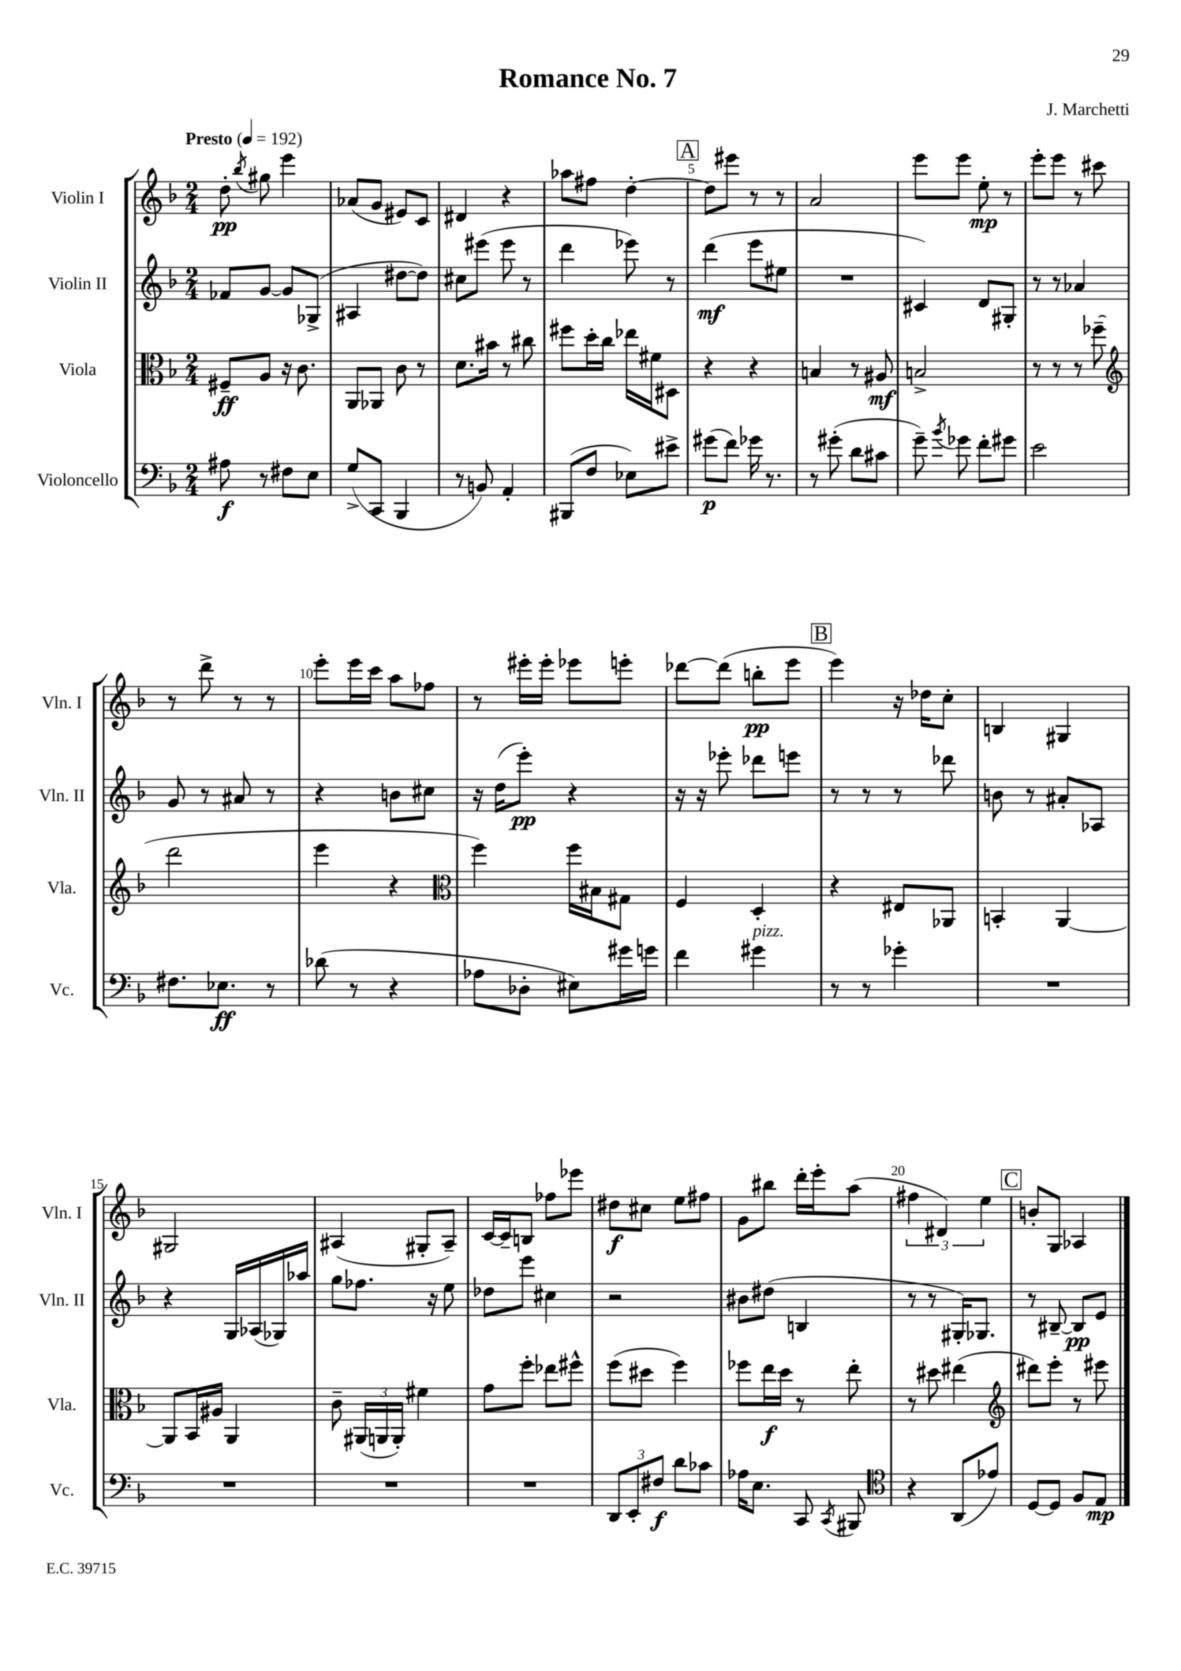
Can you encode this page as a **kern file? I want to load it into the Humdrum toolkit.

**kern	**kern	**kern	**kern
*staff4	*staff3	*staff2	*staff1
*clefF4	*clefC3	*clefG2	*clefG2
*k[b-]	*k[b-]	*k[b-]	*k[b-]
*M2/4	*M2/4	*M2/4	*M2/4
*MM192	*MM192	*MM192	*MM192
8A#\	8F#~/L	8f-/L	8dd'\
.	.	.	8qbb-/
8r	8A/J	[8g/J	8gg#\
8F#\L	16r	8g/]L	4eee\
.	8.c\	.	.
8E\J	.	(8G-^/J	.
=	=	=	=
(8G^/L	8AA/L	4A#/	(8a-/L
8CC/J	8AA-/J	.	8g/J
4BBB-/	8c\	[8dd#\L	8e#/L)
.	8r	8dd#\]J)	8c/J
=	=	=	=
8r	8.d\L	8cc#\L	4d#/
8BB/)	.	(8eee#\J	.
.	16b#\Jk	.	.
4AA'/	8r	8eee#\	4r
.	8cc#\	8r	.
=	=	=	=
(8BBB#/L	8ff#\L	4ddd\	8aa-\L
8F/J	16dd'\L	.	8ff#\J
.	16cc\JJ	.	.
8E-\L)	16ee-\LL	8eee-\)	[4dd'\
.	16f#\J	.	.
8e#^\J	8D#\J	8r	.
=	=	=	=
(8g#\L	4r	(4ddd\	8dd\]L
8f\J)	.	.	8eee#\J
16g-\	4r	8eee\L	8r
8.r	.	.	.
.	.	8ee#\J	8r
=	=	=	=
8r	4B/	2r	2a/
(8g#'\	.	.	.
8d\L	8r	.	.
8c#\J	8A#/	.	.
=	=	=	=
8g~\)	2B^/	4c#/)	8eee\L
8qb-/	.	.	.
8g-\	.	.	8eee\J
8f'\L	.	8d/L	8ee'\
8g#\J	.	8G#'/J	8r
=	=	=	=
2e\	8r	8r	8eee'\L
.	8r	8r	8eee\J
.	8r	4a-/	8r
.	(8ff-~\	.	8ccc#\
=	=	=	=
*	*clefG2	*	*
8.F#\L	2ddd\	8g/	8r
.	.	8r	8ddd^\
8.E-\J	.	.	.
.	.	8a#/	8r
8r	.	8r	8r
=	=	=	=
(8d-\	4eee\	4r	8eee'\L
8r	.	.	16eee\L
.	.	.	16ccc\JJ
4r	4r	8b\L	8aa\L
.	.	8cc#\J	8ff-\J
=	=	=	=
*	*clefC3	*	*
8A-\L	4ff\)	16r	8r
.	.	(16dd\LK	.
8D-'\J	.	8eee'\J)	16eee#'\LL
.	.	.	16eee#'\JJ
8E#\L)	16ff\LL	4r	8eee-\L
.	16B#\J	.	.
16g#\L	8G#\J	.	8eee'\J
16g\JJ	.	.	.
=	=	=	=
4f\	4F/	16r	[8ddd-\L
.	.	16r	.
.	.	8eee-'\	(8ddd-\]J
4g#\	4D'/	8ddd-\L	8bb'\L
.	.	8eee\J	8eee\J
=	=	=	=
8r	4r	8r	4eee\)
8r	.	8r	.
4g-'\	8E#/L	8r	16r
.	.	.	16dd-\LK
.	8AA-/J	8ddd-\	8cc'\J
=	=	=	=
2r	4BB'/	8b\	4B/
.	.	8r	.
.	[4AA/	8a#'/L	4G#/
.	.	8A-/J	.
=	=	=	=
2r	8AA/]L	4r	2G#/
.	16BB-/L	.	.
.	16A#/JJ	.	.
.	4AA/	16G/LL	.
.	.	(16A-/	.
.	.	16G-/)	.
.	.	16aa-/JJ	.
=	=	=	=
2r	8c~\	8gg\L	(4A#/
.	(24AA#/LL	8.ff-\J	.
.	24AA/	.	.
.	24AA'/JJ)	.	.
.	4f#\	.	8G#'/L
.	.	16r	.
.	.	8ee\	8A#~/J)
=	=	=	=
2r	8g\L	8dd-\L	[16c/LL
.	.	.	16c~/]J
.	8ff'\J	8eee\J	8B/J
.	8ee-\L	4cc#\	8ff-\L
.	8ff#^^\J	.	8eee-\J
=	=	=	=
12DD/L	(8ff\L	2r	8dd#\L
12EE'/	.	.	.
.	8dd#\J	.	8cc#\J
12F#/J	.	.	.
8d\L	4ff\)	.	8ee\L
8c-\J	.	.	8ff#\J
=	=	=	=
16A-\LK	8ff-\L	8b#\L	8g\L
8.E\J	.	.	.
.	16ee\L	(8dd#\J	8bb#\J
.	16dd\JJ	.	.
8CC/	8r	4B/	16ddd'\LL
.	.	.	16eee'\J
8qCC/	.	.	.
8BBB#/	8ee'\	.	(8aa\J
=	=	=	=
*clefC4	*	*	*
4r	8r	8r	6ff#\
.	8dd#\	8r	.
.	.	.	6d#/)
(8AA/L	(4ee#\	16G#'/LK)	.
.	.	8.G-/J	.
.	.	.	6ee\
8e-/J)	.	.	.
=	=	=	=
*	*clefG2	*	*
[8D/L	8ddd#\L)	8r	8b'/L
8D/]J	8eee'\J	[8B#~/	8G/J
8F/L	8r	8B#/]L	4A-/
8E/J	8eee#\	8e/J	.
==	==	==	==
*-	*-	*-	*-
